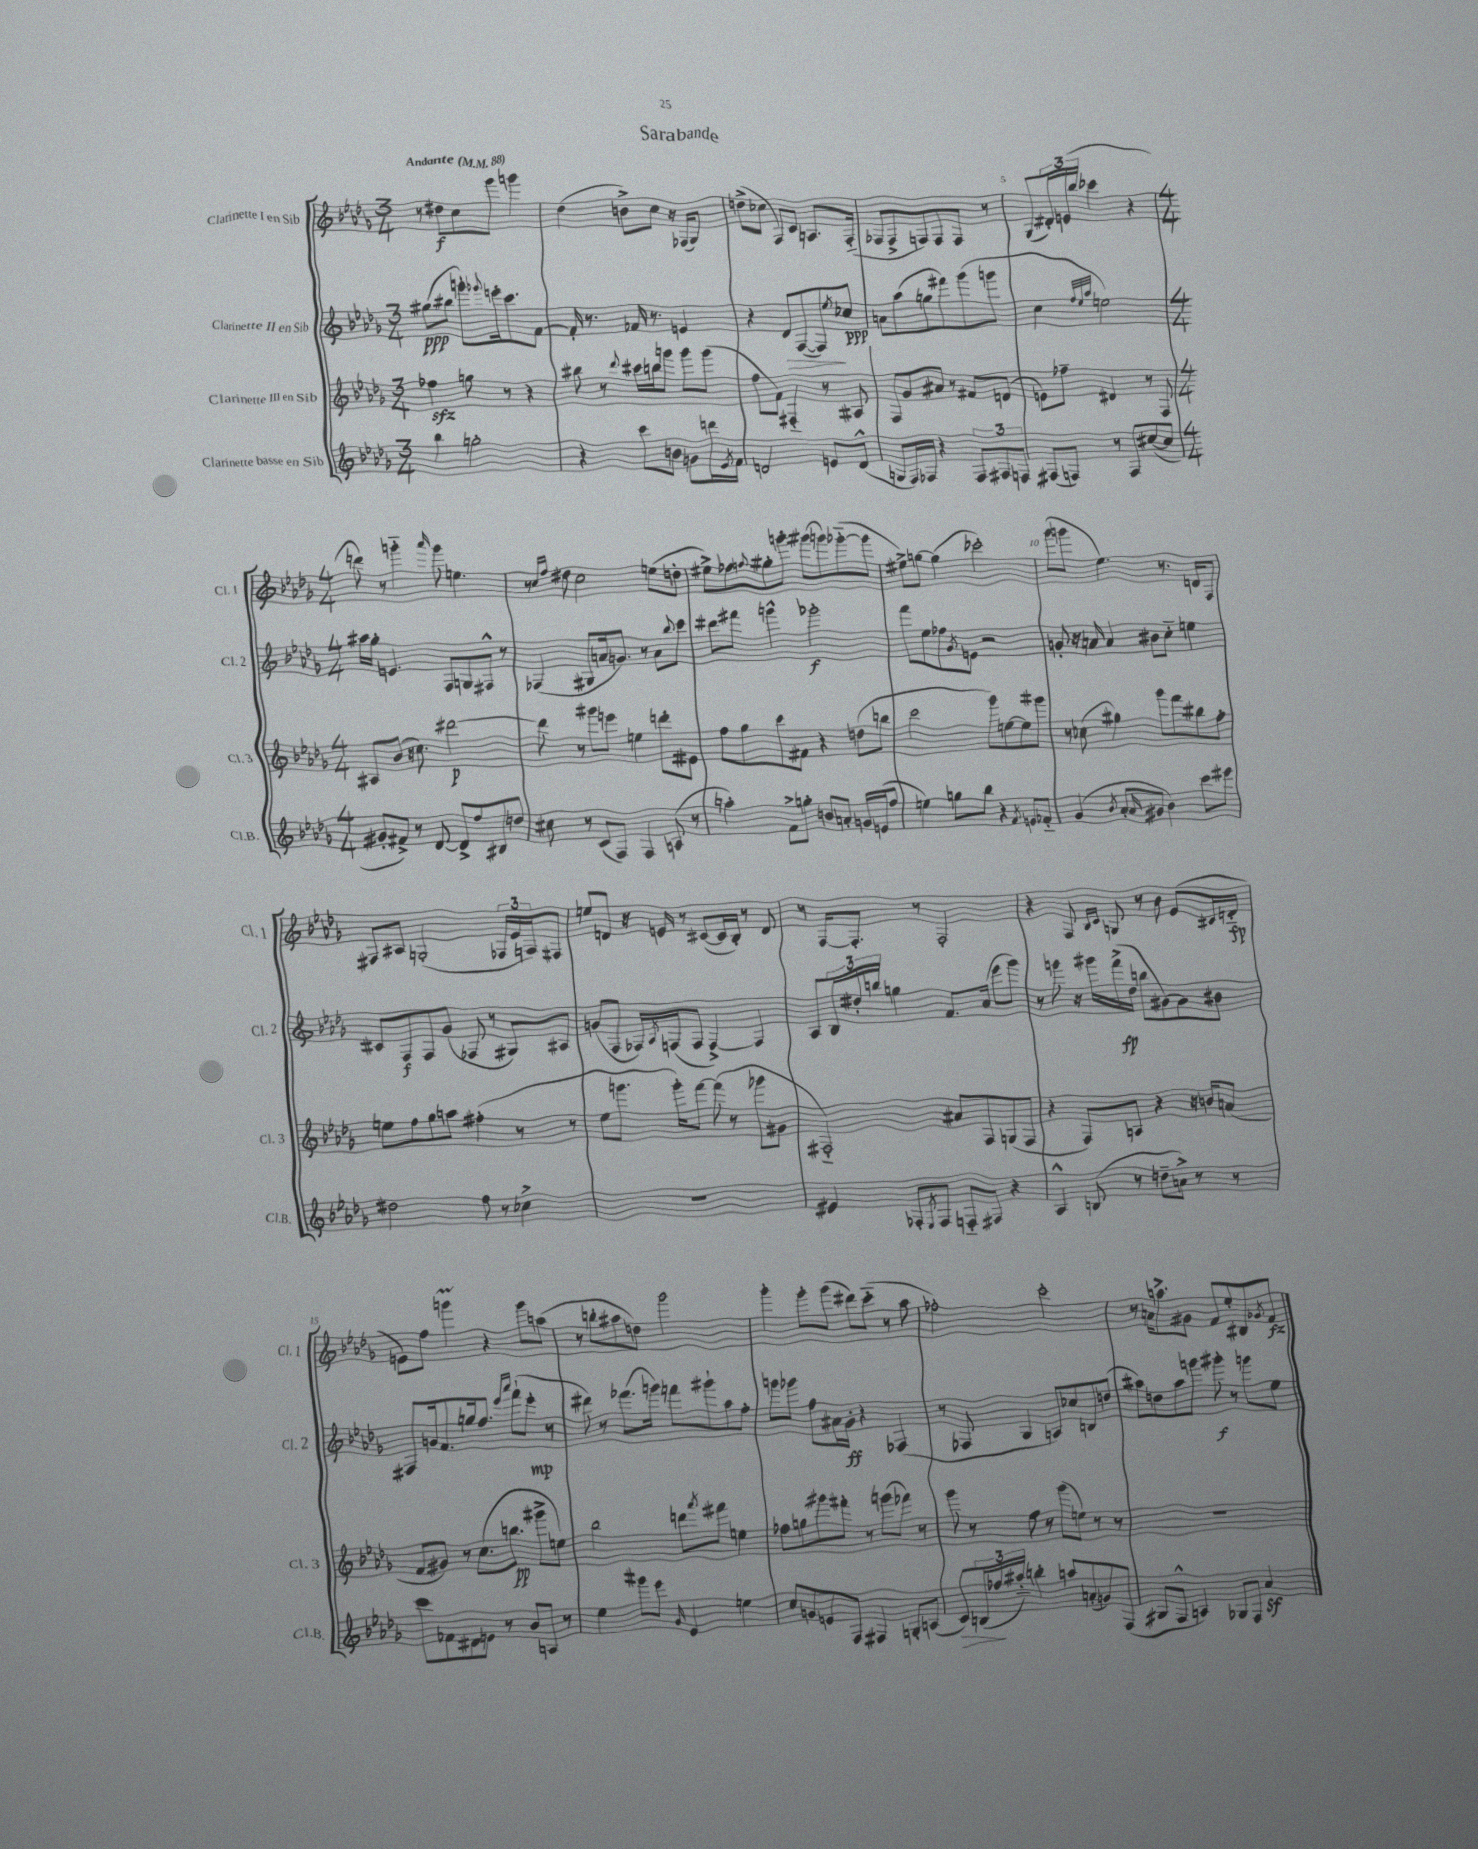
\header { title = "Sarabande" }
<<
\new StaffGroup <<
\new Staff = "s0" \with { instrumentName = "Clarinette I en Sib" shortInstrumentName = "Cl. 1" } {
    \clef treble \key des \major \numericTimeSignature \time 3/4 \tempo "Andante" 4 = 88
    r8 dis''8\f c''8 ges'''8 g'''4 |
    des''4( b'8->) c''8 r16 fes16( ges8) |
    d''8->( ces''8 f8) c'8 a8. f16-_( |
    fes8 fes8-> f8) f8 f8 r8 |
    ges8( \tuplet 3/2 { dis'16-.) e'16( bes''16 } ces'''4 r4 |
    \numericTimeSignature \time 4/4 d'''8) r8 g'''4-_ \grace { aes'''16 } g'''8 e''4. |
    r8 \grace { c''16 f''16 } dis''8 c''2 e''8( d''8-. |
    eis''8->) fes''8 \appoggiatura { f''8 } gis''8-. g'''8-. gis'''8( g'''8) ges'''8~-_( ges'''8 |
    eis''8->) g''8~ g''4( ces'''2-.) |
    ges'''8( g'''8 ees''4.) r8. d'16 f8 |
    fis8 ais8 g2-.( \tuplet 3/2 { fes16 ees'16 f16) } fis8 |
    e''8 d'8 r16 e'16 r8 cis'8~( cis'16 bes16-.) r8 d'8 |
    r8 f16~ f8.-. r8 f2-. |
    r4 f8 \grace { bes16 c'16 } g8 r8 bes'8 ees'8( cis'16 d'16-_\fp |
    e'8) f''8 g'''4\prall r4 g'''8 a''8( |
    r8 b''8-. ais''8 d''8) ges'''2 |
    ges'''4-. ges'''8-. ges'''8( dis'''8) c'''8-_( r8 aes''8 |
    fes''2-.) c'''2-. |
    r8 a'16 a''8.-> gis'8 f'8 ees''8-. bis8 \acciaccatura { ges'8 } f'8\fz \bar "|." |
}
\new Staff = "s1" \with { instrumentName = "Clarinette II en Sib" shortInstrumentName = "Cl. 2" } {
    \clef treble \key des \major \numericTimeSignature \time 3/4
    gis''8\ppp( bis''8 g'''8-.) \appoggiatura { ges'''8 } e'''16-. c'''8. f'8~ |
    f'16-. r8. fes'16 r8. e'4 |
    r4 des'8\> f8~( f8\!) \acciaccatura { ees''8 } ces''8\ppp |
    a'8 aes''8( g''8 fis'''8) ges'''8( g'''8 |
    c''4 \grace { f''32 ees''32 aes''32 } e''2) |
    \numericTimeSignature \time 4/4 ais''16 ges''16-. e'4. f8 g8 fis8-^ r8 |
    fes4( gis8 a'16 g'8.) r8 a'8 \appoggiatura { bes''8 } c'''8 |
    dis'''8 fis'''8 g'''4-^ ges'''2-.\f |
    f'''8 ees''8 fes''8 \acciaccatura { ges'8 } e'8 r2 |
    g'8-. r16 a'16 a'4 bis'8 c''8-_ e''4 |
    cis'8 f8\f f8 ges'8( fes8 r8 gis8) ais8 |
    g'8( f8 fes16) \acciaccatura { aes8 } f16( f8 f4~->) f4 |
    aes8 \tuplet 3/2 { bes16 dis''16-. b''16 } g''4 f'8. aes'16( ees'''8 ges'''8) |
    r8 g'''8 r16 gis'''16 f'''16->\fp( des''16 b''8 gis'8~) gis'8 bis'8 |
    fis8 g'16 f'8. g''16 f''8. \grace { ees'''16 aes'''16 } f'''8-!( ees'''8-.\mp r8 |
    dis'''8) r8 fes'''8.( g'''16) f'''8 gis'''8-! aes''8 f''8-. |
    g'''8 ges'''8 f''8 ais'16 ges'16-.\ff r4 fes4( |
    r8 fes8 ges4 a8) ces''8 b8 d''8( |
    ais''8) d''8 ais''8 g'''8 gis'''8-.\f r8 g'''8 ees''8 \bar "|." |
}
\new Staff = "s2" \with { instrumentName = "Clarinette III en Sib" shortInstrumentName = "Cl. 3" } {
    \clef treble \key des \major \numericTimeSignature \time 3/4
    fes''4\sfz g''8 r8 r4 |
    bis''8 r8 \appoggiatura { des'''8 } cis'''16 b''16 g'''8 g'''8 g'''8( |
    f''8 f'8) fis4-_ r8 ais8 |
    f8 ges'8 ais'8 r8 fis'8 d'8( |
    e'8) fes''8-- dis'4 r8 f8 |
    \numericTimeSignature \time 4/4 ais8 bes'8( r16 c''8.) dis'''2~\p |
    dis'''8 r8 gis'''8 e'''8 e''4 d'''8-. eis'8 |
    f''8 ges''8 c'''8 fis'8 r4 d''8( b''8 |
    c'''2 ges'''8) e''8~ e''8 gis'''8 |
    r8 ces''8( gis''4) ges'''8 f'''8 bis''8 f''8-. |
    e''8 f''8 ges''8 a''8 fis''4-.( r8 r8 |
    ees''8 g'''8. g'''16-.) f'''8~ f'''8( r8 ges'''8 gis'8 |
    fis2-_) ais'8 fis8 g8( fis8 |
    r4 f8) a8 r4 r16 b'16 a'8( |
    f'8 gis'8) r8 c''8.( b''8.\pp gis'''8-> e''8) |
    bes''2 d'''8 \acciaccatura { aes'''8 } fis'''8 e''4 |
    fes''8 g''8 gis'''8 fis'''8-. r8 g'''8( fes'''8) r8 |
    ges'''8 r8 f''8 r8 ges'''8( e''8) r8 r8 |
    R1 \bar "|." |
}
\new Staff = "s3" \with { instrumentName = "Clarinette basse en Sib" shortInstrumentName = "Cl.B." } {
    \clef treble \key des \major \numericTimeSignature \time 3/4
    bes''4 g''2-. |
    r4 c'''8 b'8 g'8 d'''16 \acciaccatura { ees'8 } f'16 |
    d'2 e'8 d'8-^( |
    g8 f16) fes16 r4 \tuplet 3/2 { fes8 fis8 f8 } |
    fis8( f8) r8 f8 cis''8~( cis''8 |
    \numericTimeSignature \time 4/4 gis'8-. fis'8->) r8 des'8~ des'8-> f''8 bis8 d''8 |
    cis''8 r8 c'8( f8) f4 a8( r8 |
    a''4-.) f'8-> g''8-. b'8 a'8-. g'16 e'16( f''8 |
    e''4) g''8 bes''8 r4 \acciaccatura { f'8 } e'8 fes'8-_ |
    ges'4( \acciaccatura { bes'8 } aes'8-. \grace { aes'16 } gis'8 bes'4) c'''8 eis'''8 |
    dis''2 f''8 r8 ces''4-> |
    R1 |
    eis'4 fes8-. \acciaccatura { ees8 } fes8 f8-_ fis8 r4 |
    aes4-^ b8( r8 d''8-- a'8->) r8 r8 |
    c'''8 fes'8 dis'8 e'8 r8 bes'8 a8 r8 |
    ees''4 gis'''8 ees'''8 \grace { ges'16 } ees'4 e''4 |
    c''8 g'8 e'8 f8 fis4 g8-. a8( |
    c'8\>) \tuplet 3/2 { b16( fes''16\! ais''16-_) } b''4-. a''8 a'8-.( g'8) f8( |
    gis8 f8-^ a4) ges8 f8 aes'4\sf \bar "|." |
}
>>
>>
\layout { \context { \Score \override BarNumber.break-visibility = ##(#f #t #t) barNumberVisibility = #(every-nth-bar-number-visible 5) } }
